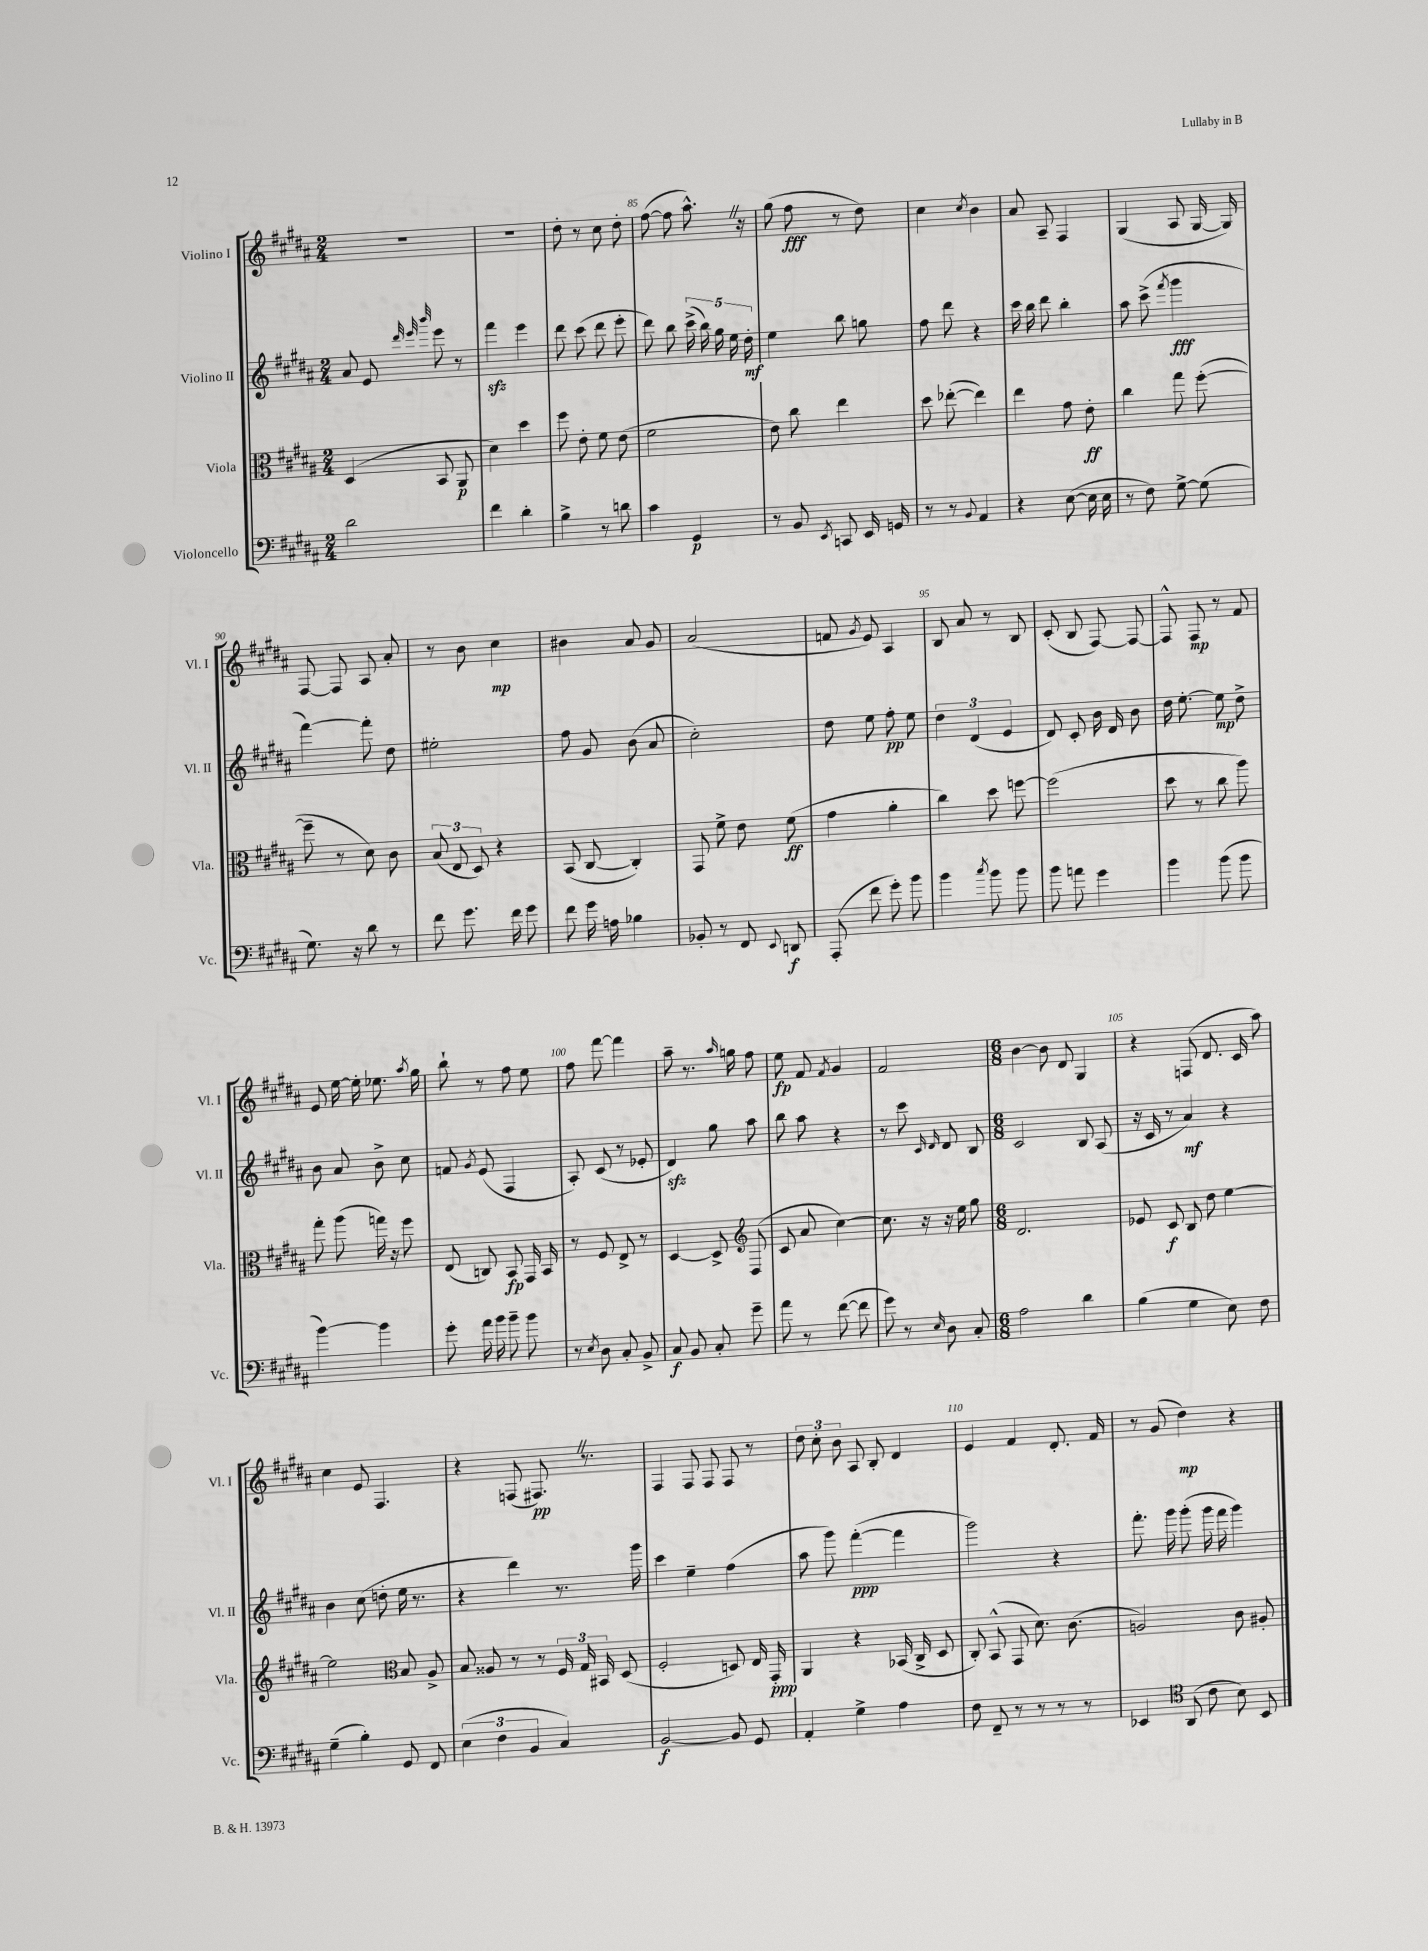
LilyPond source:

<<
\new StaffGroup <<
\new Staff = "s0" \with { instrumentName = "Violino I" shortInstrumentName = "Vl. I" } {
    \clef treble \key b \major \numericTimeSignature \time 2/4
    \autoBeamOff r2 |
    R2 |
    dis''8-. r8 cis''8 dis''8-. |
    fis''8~( fis''8 ais''8.-^) \once \override BreathingSign.text = \markup { \musicglyph "scripts.caesura.straight" } \breathe r16 |
    gis''8( fis''8\fff r8 dis''8) |
    cis''4 \acciaccatura { cis''8 } b'4 |
    ais'8 ais8-- fis4 |
    gis4( ais8 gis16~ gis16) |
    fis8~ fis8 ais8 ais'8-. |
    r8 b'8 cis''4\mp |
    bis'4 ais'8 gis'8 |
    ais'2( |
    f'8 \acciaccatura { gis'8 } e'8) ais4 |
    b8 ais'8 r8 b8 |
    cis'8-.( b8 fis8~) fis8~ |
    fis8-^ fis8\mp r8 fis'8 |
    e'8 e''16~ e''16-. ees''8. \acciaccatura { ais''8 } gis''16 |
    b''8-! r8 fis''8 e''8 |
    fis''8 fis'''8~ fis'''4 |
    ais''8-- r8. \grace { ais''16 } g''16 fis''8 |
    e''8\fp fis'8 \acciaccatura { fis'8 } gis'4 |
    fis'2 |
    \numericTimeSignature \time 6/8 b'4~ b'8 dis'8 gis4 |
    r4 f8( dis'8. cis'16 ais''8) |
    cis''4 e'8 fis4. |
    r4 f8( fis8.\pp) \once \override BreathingSign.text = \markup { \musicglyph "scripts.caesura.straight" } \breathe r8. |
    fis4 fis8 fis8 fis8 r8 |
    \tuplet 3/2 { dis''8 cis''8-. b'8 } ais8 b8-. dis'4 |
    e'4 fis'4 dis'8.-. fis'16 |
    r8 gis'8( dis''4\mp) r4 \bar "|." |
}
\new Staff = "s1" \with { instrumentName = "Violino II" shortInstrumentName = "Vl. II" } {
    \clef treble \key b \major \numericTimeSignature \time 2/4
    \autoBeamOff ais'8 e'8 \grace { dis'''32 e'''32 b'''32 } e'''8 r8 |
    fis'''4\sfz e'''4 |
    dis'''8 cis'''8( dis'''8 e'''8-. |
    dis'''8) b''8 \tuplet 5/4 { cis'''16->( b''16) gis''16 e''16 dis''16-.\mf } |
    e''4 b''8 g''8 |
    fis''8 dis'''8 r4 |
    cis'''16 b''16 dis'''8 b''4-. |
    ais''8 cis'''8->( \acciaccatura { fis'''8 } gis'''4\fff |
    fis'''4~) fis'''8-. dis''8 |
    eis''2-. |
    fis''8 gis'8 b'8( ais'8 |
    cis''2-.) |
    dis''8 e''8 fis''8-.\pp e''8 |
    \tuplet 3/2 { dis''4 dis'4( e'4 } |
    dis'8) cis'8-. b'16 dis'16 b'8 |
    dis''16 e''8.~-. e''8\mp dis''8-> |
    b'8 ais'8 b'8-> cis''8 |
    f'8 \acciaccatura { gis'8 } e'8( fis4 |
    ais8-.) cis'8( r8 ees'8-. |
    dis'4\sfz) gis''8 ais''8 |
    b''8 ais''8 r4 |
    r8 cis'''8 \grace { cis'16 dis'16 } dis'8 b8 |
    \numericTimeSignature \time 6/8 cis'2 b8 ais8( |
    r16 cis'16 r8 ais'4\mf) r4 |
    b'4 cis''8( d''8-. e''16 r8. |
    r4 dis'''4) r8. gis'''16 |
    cis'''4 e''4-- fis''4( |
    ais''8 gis'''8) fis'''4~-.\ppp( fis'''4 |
    gis'''2) r4 |
    fis'''8.-. gis'''16 gis'''8-.( gis'''16 fis'''16 gis'''4) \bar "|." |
}
\new Staff = "s2" \with { instrumentName = "Viola" shortInstrumentName = "Vla." } {
    \clef alto \key b \major \numericTimeSignature \time 2/4
    \autoBeamOff dis4( b,8 ais,8\p |
    dis'4) dis''4 |
    fis''8 e'8-. fis'8 e'8( |
    fis'2 |
    e'8) cis''8 e''4 |
    dis''8 ees''8~-.( ees''4) |
    e''4 gis'8 e'8-.\ff |
    cis''4 gis''8 fis''8~-.( |
    fis''8-- r8 dis'8) cis'8 |
    \tuplet 3/2 { b8( e8 dis8) } r4 |
    b,8( cis8~ cis4-.) |
    gis,8 fis'8-> e'8 fis'8\ff( |
    gis'4 ais'4-. |
    cis''4) dis''8 f''8~ |
    f''2( |
    dis''8 r8 cis''8 ais''8) |
    gis''8-. ais''8( g''16) r16 fis''8 |
    e8( c8) b,8\fp gis,16 b,16 |
    r8 fis8 e8-> r8 |
    dis4~ dis8-> dis8( |
    \clef treble cis'8 ais'8 cis''4~) |
    cis''8. r16 r16 e''16 gis''8 |
    \numericTimeSignature \time 6/8 dis'2. |
    ees'8 cis'8\f b8 dis''8 e''4~ |
    e''2 \clef alto b8 ais8-> |
    b8 aisis8 r8 r8 \tuplet 3/2 { fis16 gis16 bis,16 } dis8( |
    fis2-. d8) e16 gis,16-.\ppp |
    ais,4 r4 bes,16( cis16-> dis8 |
    cis8-.) b,8-^( gis,8 dis'8.) cis'8.( |
    a2) cis'8 ais8-. \bar "|." |
}
\new Staff = "s3" \with { instrumentName = "Violoncello" shortInstrumentName = "Vc." } {
    \clef bass \key b \major \numericTimeSignature \time 2/4
    \autoBeamOff dis'2 |
    fis'4 dis'4-. |
    b4-> r8 d'8 |
    cis'4 gis,4\p |
    r8 b,8 \acciaccatura { e,8 } c,8 e,16 g,16 |
    r8 r8 \appoggiatura { b,8 } ais,4 |
    r4 e8~( e16 e16 |
    r8 fis8) gis8~-> gis8( |
    gis8.) r16 dis'8 r8 |
    fis'8 gis'8. fis'16 gis'8 |
    fis'8 gis'16 a16 bes4 |
    bes,8-. r8 fis,8 \appoggiatura { e,8 } d,8\f |
    ais,,8-.( fis'8 gis'8-.) b'8 |
    b'4 \acciaccatura { cis''8 } b'8 b'8 |
    b'8 a'8 gis'4 |
    b'4 b'8( b'8 |
    b'4~) b'4 |
    gis'8-. ais'16 b'16 b'8-- b'8 |
    r8 \acciaccatura { e8 } dis8 cis8-. b,8-> |
    cis8\f b,8 cis8-. gis'8-- |
    ais'8 r8 fis'8~( fis'8 |
    gis'8) r8 \grace { e16 } dis8 cis8-. |
    \numericTimeSignature \time 6/8 ais2 dis'4 |
    b4( gis4 e8) fis8 |
    gis4--( b4-.) gis,8 fis,8 |
    \tuplet 3/2 { e4( fis4 b,4 } cis4) |
    b,2~\f b,8 gis,8 |
    ais,4-. gis4-> ais4 |
    fis8 fis,8-- r8 r8 r8 r8 |
    ees,4 \clef tenor ais,8( cis'8 b8) b,8 \bar "|." |
}
>>
>>
\layout { \context { \Score currentBarNumber = #82 \override BarNumber.break-visibility = ##(#f #t #t) barNumberVisibility = #(every-nth-bar-number-visible 5) } }
